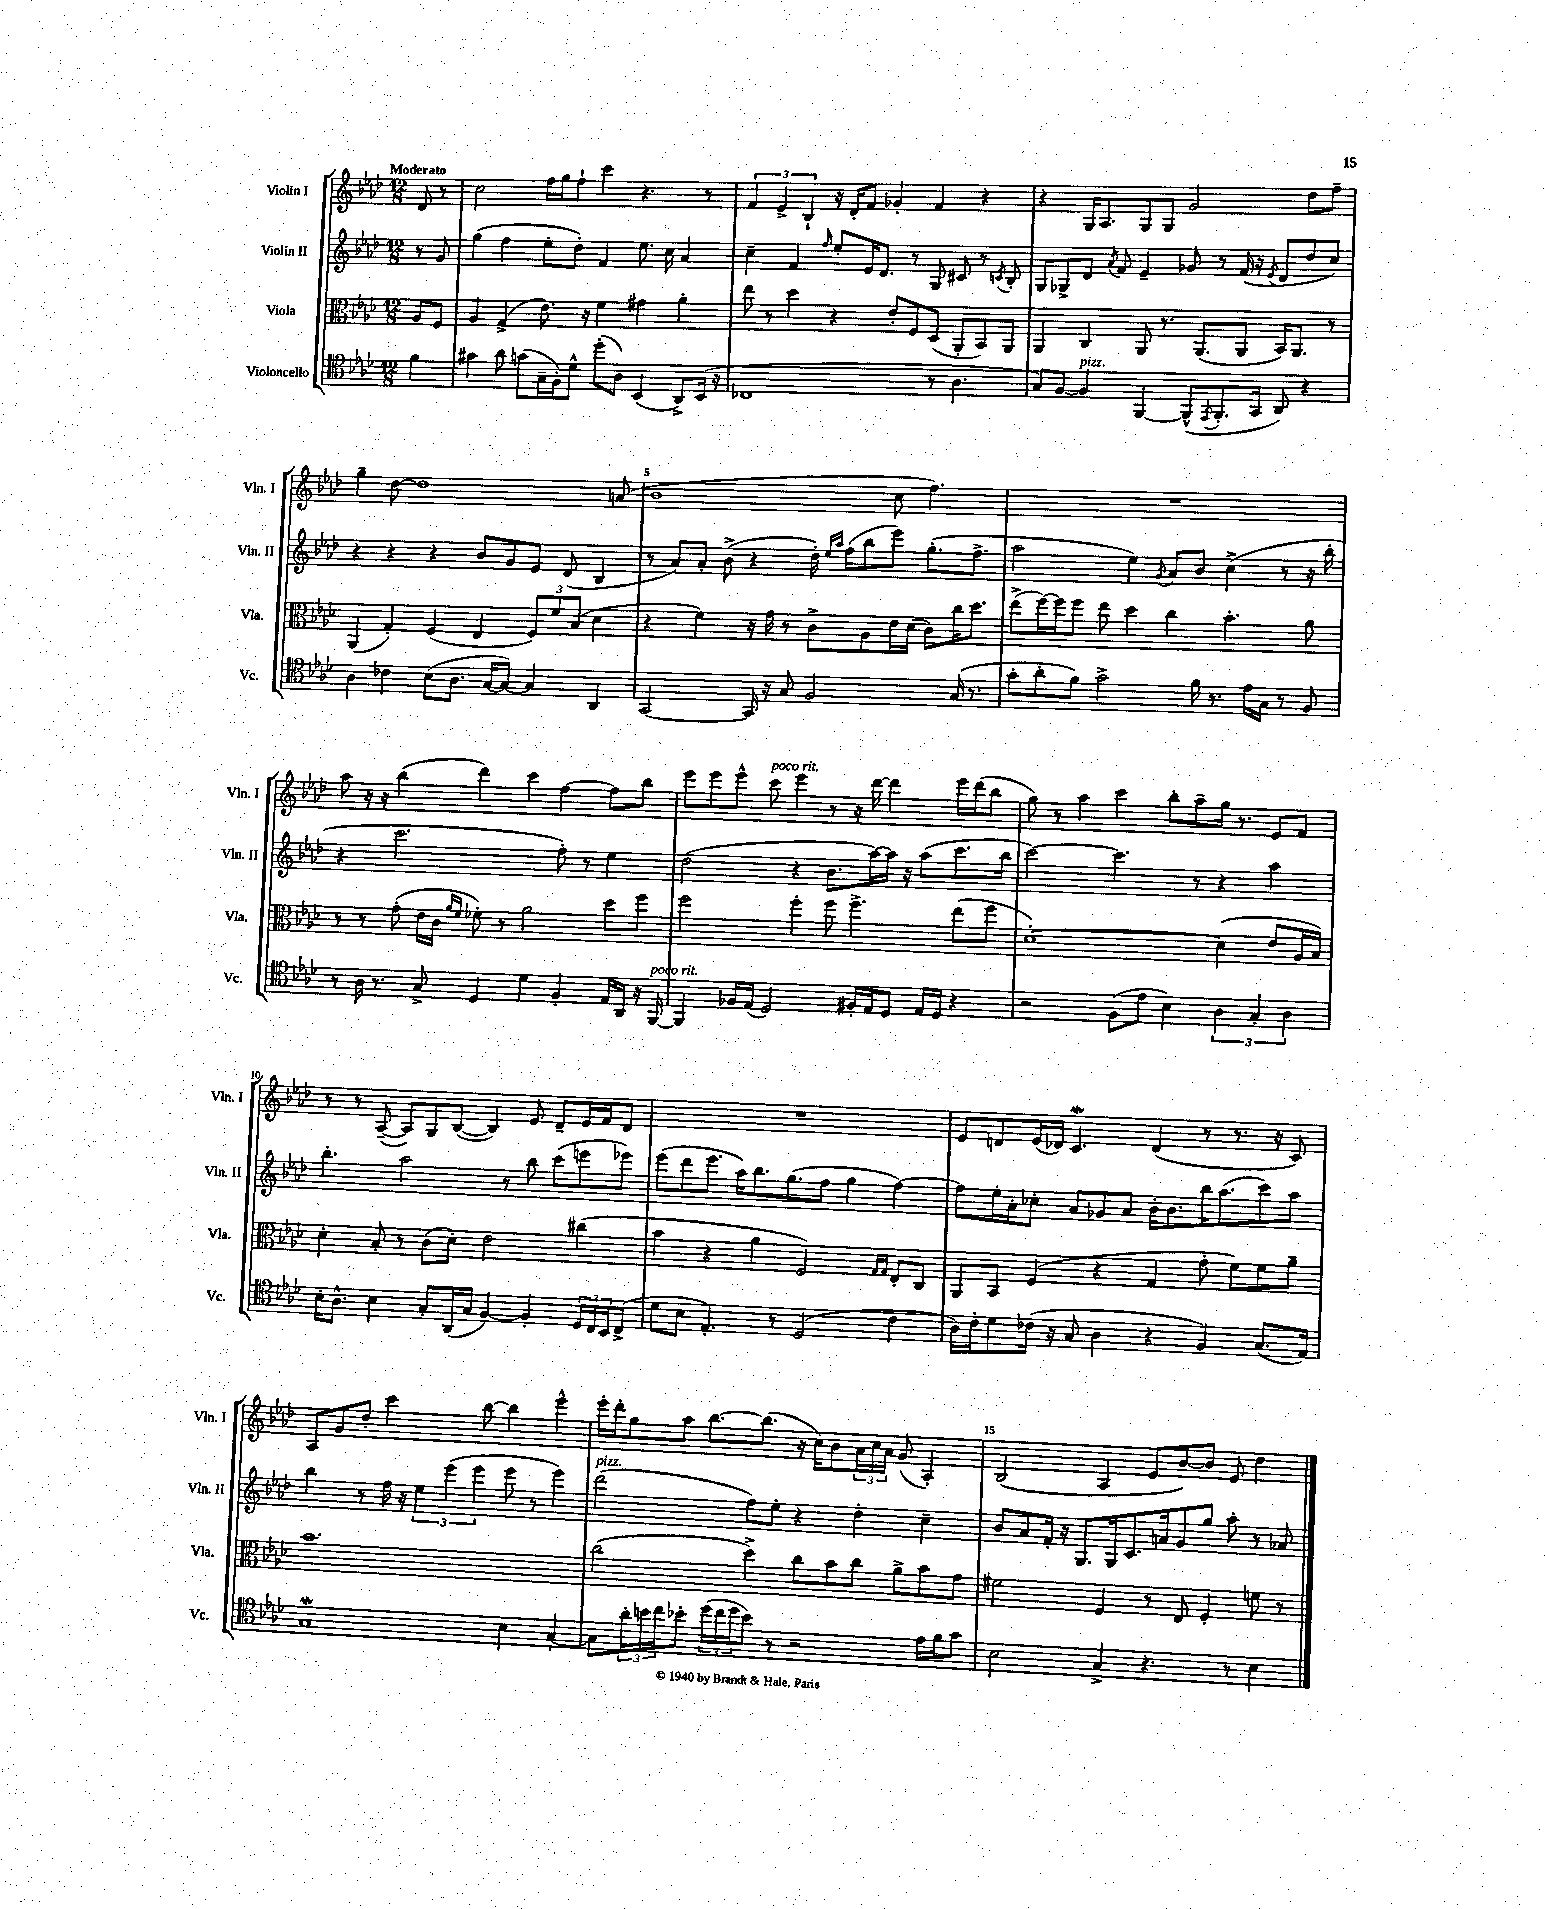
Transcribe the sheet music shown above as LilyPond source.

<<
\new StaffGroup <<
\new Staff = "s0" \with { instrumentName = "Violin I" shortInstrumentName = "Vln. I" } {
    \clef treble \key aes \major \numericTimeSignature \time 12/8 \partial 4 \tempo "Moderato"
    des'8 r8 |
    c''2 f''16 g''16 f''8-! c'''4 r4. r8 |
    \tuplet 3/2 { f'4 ees'4-> bes4-! } r16 des'16-. f'8 ges'4-. f'4 r4 |
    r4 g16 aes8. g8 g8 g'2 des''8 f''8-- |
    g''4-- des''8~ des''1 a'8( |
    bes'1 c''8 f''4.) |
    R1. |
    aes''8 r16 r16 bes''4( des'''4) c'''4 f''4~ f''8 bes''8 |
    ees'''8 ees'''8 ees'''8-^ c'''8^\markup { \italic "poco rit." } ees'''4 r8 r16 des'''16~ des'''4 ees'''16 des'''16( bes''8 |
    g''8) r8 aes''4 c'''4 bes''8-. aes''8-- g''16 r8. ees'8 f'8 |
    r8 r8 aes8~--( aes8) g8 bes8~( bes4) ees'8 des'8-- ees'16 f'16 des'8 |
    R1. |
    ees'8 d'8 ees'16( des'16) c'4.\mordent des'4( r8 r8. r16 c'8) |
    aes8 g'8 des''8-. c'''2 bes''8~ bes''4 ees'''4-^ |
    ees'''16-. des'''16-. g''8 aes''8 bes''8.~ bes''8.( r16 c''16) bes'8 \tuplet 3/2 { aes'16 c''16 aes'16 } g'8( aes4-.) |
    bes2( aes4 ees'8 bes'8~) bes'8 ees'8 des''4 \bar "|." |
}
\new Staff = "s1" \with { instrumentName = "Violin II" shortInstrumentName = "Vln. II" } {
    \clef treble \key aes \major \numericTimeSignature \time 12/8 \partial 4
    r8 g'8 |
    g''4( f''4 ees''8-. des''8-.) f'4 ees''8. c''16 aes'4 |
    c''4-- f'4 \grace { f''16 } ees''8-. ees'16 des'8. r8 g8 cis'8 r8 \acciaccatura { c'8 } bes8-. |
    g8 ges8-> des'8 \acciaccatura { aes'8 } f'8 ees'4-- ges'8 r8 f'16( r16 \acciaccatura { ees'8 } des'8 des''8 c''8) |
    r4 r4 r4 bes'8 g'8 ees'8 des'8( bes4 |
    r8 aes'8) aes'8-. bes'8->( r4 des''16-.) \grace { ees''16 aes''16 } f''16( bes''8 ees'''8) g''8.-.( f''8.-> |
    aes''2 ees''4) \acciaccatura { g'8 } aes'8 bes'8 c''4->( r8 r16 bes''16-. |
    r4 c'''2. f''8-.) r8 ees''4 |
    des''2( r4 bes'8. aes''16~) aes''16 r16 aes''8( c'''8. bes''16 |
    c'''2~) c'''4. r8 r4 aes''4 |
    bes''4.-. aes''2 r8 bes''8 c'''8( e'''8 ees'''8) |
    ees'''8( des'''8 ees'''8. aes''16) bes''8. g''8.( f''8 g''4 f''4~) |
    f''8 ees''16-. aes'16-. ces''8-. aes'8 ges'8 aes'8 bes'16-. bes'8. bes''16 aes''8.( c'''8) aes''8 |
    bes''4 r8 f''16 r16 \tuplet 3/2 { ees''4 ees'''4( ees'''4 } ees'''8 r8 ees'''4) |
    des'''2^\markup { \italic "pizz." }( f''8) ees''8-. r4 des''4-. c''4-- |
    bes'8 aes'8 f'16-. r16 g8. g16 c'8. a'16 g'8 g''8 aes''8-. r8 aes'8 \bar "|." |
}
\new Staff = "s2" \with { instrumentName = "Viola" shortInstrumentName = "Vla." } {
    \clef alto \key aes \major \numericTimeSignature \time 12/8 \partial 4
    aes8 f8 |
    aes4 g4->( ees'8.) r16 f'4 gis'4 aes'4-. |
    ees''8 r8 des''4 r4 ees'8-. f8 des8( aes,8-. bes,8) aes,8 |
    aes,4 c4 aes,8 r8. aes,8.( aes,8 bes,16) aes,8. r8 |
    aes,4( g4-.) f4( ees4 \tuplet 3/2 { f8) f'8 bes8( } des'4 |
    r4 f'4) r16 g'16 r8 c'8-> aes8 ees'16 des'16( c'8) c''16 des''8. |
    ees''8->( f''16~) f''16 f''8 ees''8 des''4 c''4 bes'4.-. aes'8 |
    r8 r8 g'8-.( ees'16 c'16 \grace { aes'16 f'16 } fes'8-.) r8 aes'2 des''8 f''8 |
    f''2 f''4-. f''8 f''4.-> ees''8( f''8 |
    des'1~-.) des'4( ees'8 aes16 bes16) |
    des'4-. bes8-. r8 c'8( des'8-.) ees'2 cis''4( |
    bes'4 r4 aes'4 f2) \grace { g16 g16 } ees8-. c8 |
    aes,8 bes,8 f4( r4 g4 g'8-. f'8) f'8 aes'8-- |
    bes'1. |
    c''2( des''4->) c''8 bes'8 c''8 aes'8-> bes'8 g'8 |
    fis'2 f4 r8 ees8 f4-. f'8 r8 \bar "|." |
}
\new Staff = "s3" \with { instrumentName = "Violoncello" shortInstrumentName = "Vc." } {
    \clef tenor \key aes \major \numericTimeSignature \time 12/8 \partial 4
    f'4 |
    gis'4 aes'8 g'8( g16-- f16-.) des'8-^ des''8-.( aes8) bes,4( aes,8->) bes,16( r16 |
    ces1 r8 aes4. |
    g8) f8~ f4^\markup { \italic "pizz." } f,4~ f,8-^( \acciaccatura { ees,8 } f,8.-. g,16 aes,8) r4 |
    aes4 ces'4 bes8( aes8. g16~ g8~) g4 aes,4 |
    g,2~ g,16 r16 g8 f2 g16( r8. |
    g'8-. aes'8-. f'8) g'2-> f'16 r8. ees'16 g16 r8 f8 |
    r8 aes16 r8. g8-> des4 des'4 f4-. ees16 aes,16 r16 f,16~^\markup { \italic "poco rit." } |
    f,4 fes16 ees16( des2) fis16-. ees16 des8 ees16 des16 r4 |
    r2 f8( ees'8 bes4) \tuplet 3/2 { aes4 g4-. aes4 } |
    bes16-. aes8.-^ bes4 g8-. aes,16( g16 f4~) f4-. \tuplet 3/2 { des16 c16 bes,16 } c8->( |
    des'8 bes8 ees4.-.) r8 des2( c'4 |
    aes16) c'16-. des'8 ces'16( r16 g8 aes4 r4 f4) g8.( ees16) |
    g1\mordent bes4 g4~-. |
    g8 \tuplet 3/2 { aes'16-. b'16 c''16 } bes'8-. \tuplet 3/2 { des''16( c''16 des''16 } bes'8) r8 r2 ees'16 f'16 g'8 |
    bes2 g4-> r4. r8 bes4 \bar "|." |
}
>>
>>
\layout { \context { \Score \override BarNumber.break-visibility = ##(#f #t #t) barNumberVisibility = #(every-nth-bar-number-visible 5) } }
